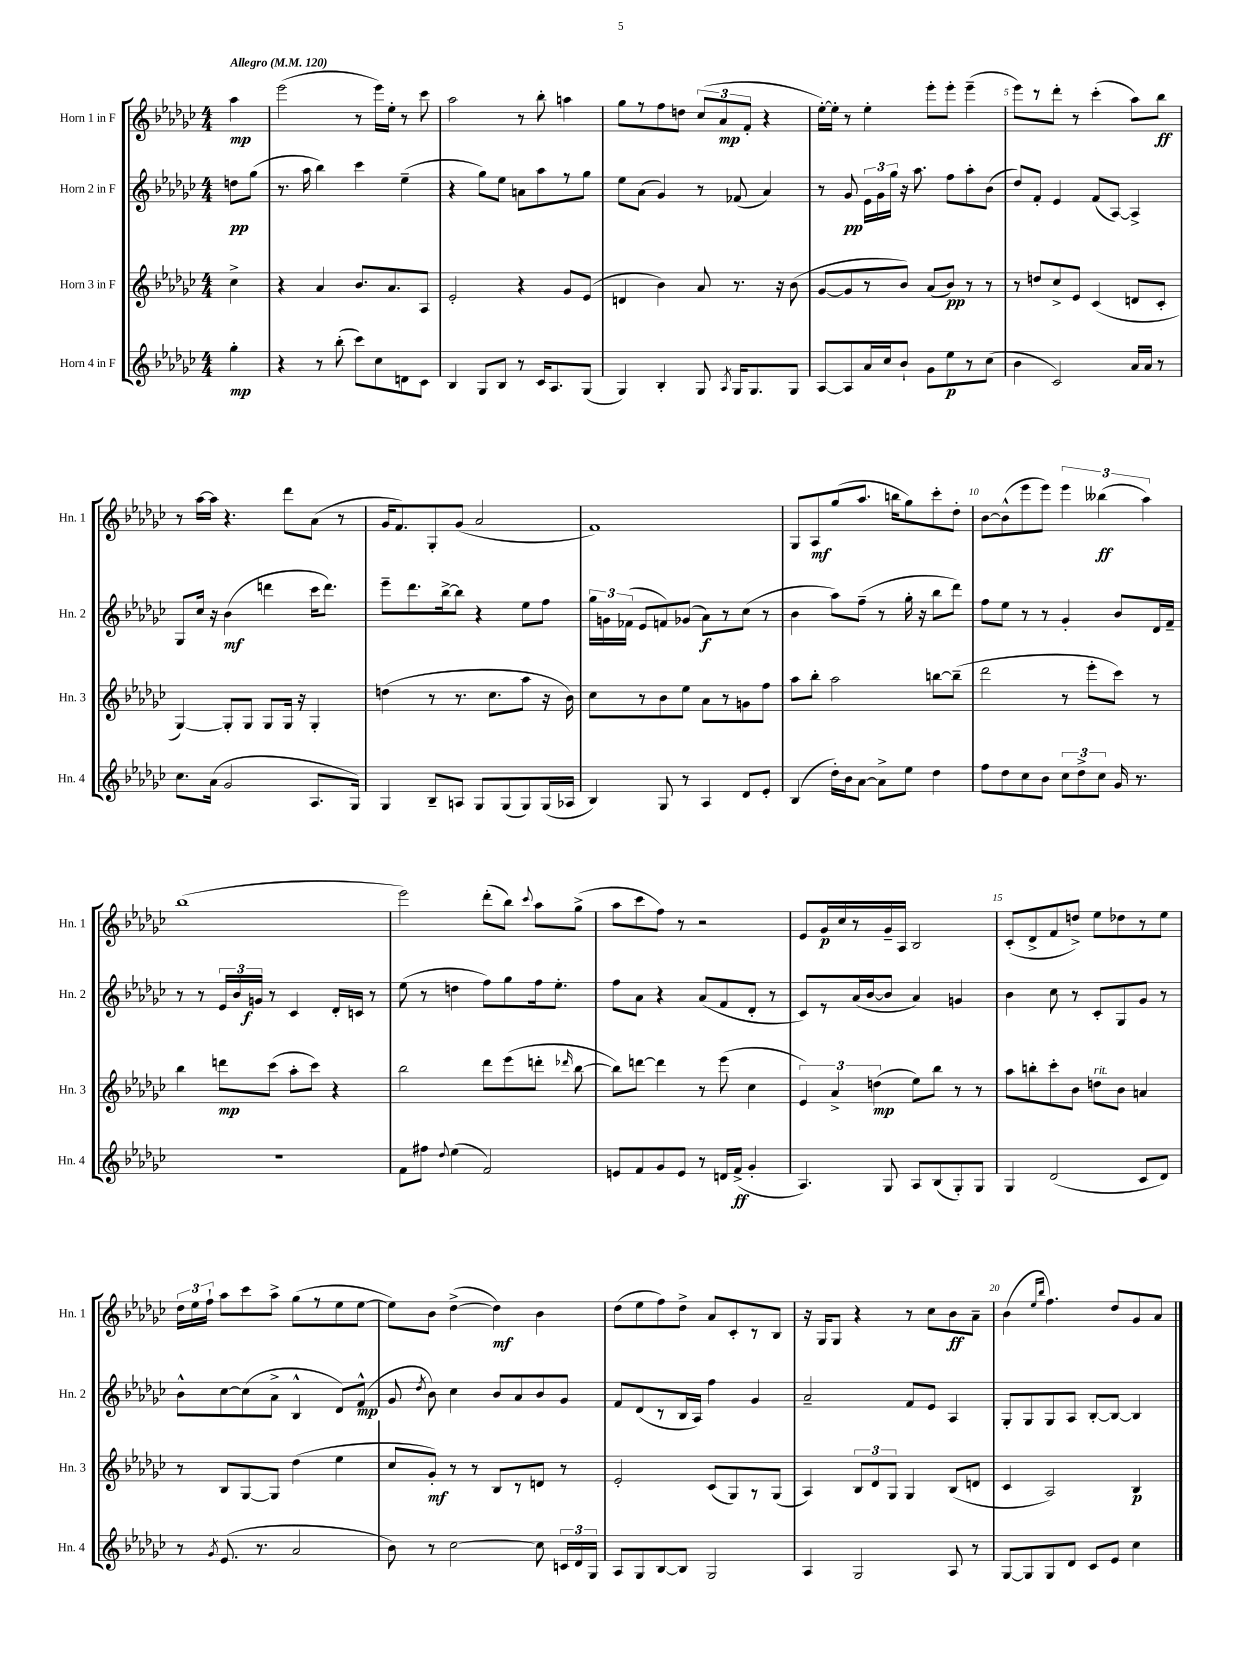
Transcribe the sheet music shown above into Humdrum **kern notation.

**kern	**kern	**kern	**kern
*staff4	*staff3	*staff2	*staff1
*clefG2	*clefG2	*clefG2	*clefG2
*k[b-e-a-d-g-c-]	*k[b-e-a-d-g-c-]	*k[b-e-a-d-g-c-]	*k[b-e-a-d-g-c-]
*M4/4	*M4/4	*M4/4	*M4/4
*MM120	*MM120	*MM120	*MM120
4gg-'\	4cc-^\	8dd\L	4aa-\
.	.	(8gg-\J	.
=	=	=	=
4r	4r	8.r	(2eee-\
.	.	16aa-\	.
8r	4a-/	4bb-\)	.
(8bb-'\	.	.	.
8ccc-\L)	8.b-/L	4ccc-\	8r
8cc-\	.	.	16eee-\LL)
.	8.a-/	.	16ee-'\JJ
8d\	.	(4ee-~\	8r
8c-\J	8A-/J	.	8ccc-\
=	=	=	=
4B-/	2e-'/	4r	2aa-\
8G-/L	.	8gg-\L)	.
8B-/J	.	8ee-\J	.
8r	4r	8a\L	8r
16c-/LK	.	8aa-\	8bb-'\
8.A-/	.	.	.
.	8g-/L	8r	4aa\
(8G-/J	(8e-/J	8gg-\J	.
=	=	=	=
4G-/)	4d/	8ee-\L	8gg-\L
.	.	(8a-\J	8r
4B-'/	4b-\)	4g-/)	8ff\
.	.	.	8dd\J
8G-/	8a-/	8r	(12cc-/L
.	.	.	12a-/
8qA-/	.	.	.
16G-/LK	8.r	(8f-/	.
.	.	.	12f'/J
8.G-/	.	.	.
.	.	4a-/)	4r
.	16r	.	.
8G-/J	(8b-\	.	.
=	=	=	=
[8A-/L	[8g-/L	8r	[16ee-'\LL)
.	.	.	16ee-'\]JJ
8A-/]	8g-/]	8g-/	8r
16a-/L	8r	24e-\LL	4ee-'\
.	.	24g-\	.
16cc-/J	.	.	.
.	.	24gg-\JJ	.
8b-`/J	8b-/J)	16r	.
.	.	8.aa-\	.
8g-\L	(8a-/L	.	8eee-'\L
8ee-\	8b-/J)	8ff\L	8eee-'\J
8r	8r	8aa-'\	(4eee-~\
(8cc-\J	8r	(8b-\J	.
=	=	=	=
4b-\	8r	8dd-/L)	8eee-\L)
.	8dd/L	8f'/J	8r
2c-/)	8cc-^/	4e-/	8ddd-'\J
.	8e-/J	.	8r
.	(4c-/	(8f/L	(4ccc-'\
.	.	[8A-/J)	.
16a-/LL	8d/L	4A-^/]	8aa-\L)
16a-/JJ	.	.	.
8r	8c-'/J	.	8bb-\J
=	=	=	=
8.cc-\L	[4G-/)	8G-/L	8r
.	.	16cc-/Jk	[16aa-\LL
(16a-\Jk	.	16r	16aa-\]JJ
2g-/	8G-'/]L	(4b-\	4.r
.	8G-/J	.	.
.	8G-/L	4ddd\	.
.	16G-/Jk	.	8ddd-\L
.	16r	.	.
8.A-/L	4G-'/	16ccc-\LK	(8a-\J
.	.	8.ddd\J)	.
.	.	.	8r
16G-/Jk)	.	.	.
=	=	=	=
4G-/	(4dd\	8eee-~\L	16g-/LK
.	.	.	8.f/)
.	.	8.ddd-\	.
8B-~/L	8r	.	8G-'/
.	.	[16bb-^\k	.
8A/J	8.r	8bb-\]J	(8g-/J
8G-/L	.	4r	2a-/
.	8.cc-\L	.	.
(8G-/	.	.	.
8G-/)	8aa-\J	8ee-\L	.
(16G-/L	16r	8ff\J	.
16A-/JJ	16b-\)	.	.
=	=	=	=
4B-/)	8cc-\L	24gg-\LL	1f)
.	.	24g\	.
.	.	(24f-\JJ	.
.	8r	8e-/L	.
8G-/	8b-\	8f/)	.
8r	8ee-\J	(8g-/J	.
4A-/	8a-\L	8a-\L)	.
.	8r	8r	.
8d-/L	8g\	(8cc-\J	.
8e-'/J	8ff\J	8r	.
=	=	=	=
(4B-/	8aa-\L	4b-\	8G-/L
.	8bb-'\J	.	8A-/
16dd-'\LL)	2aa-\	8aa-\L)	(8gg-/
16b-\J	.	.	.
[8a-\J	.	(8ff~\J	8.aa-/J
8a-^\]L	.	8r	.
.	.	.	16bb\LK
8ee-\J	.	16gg-'\	8gg-\)
.	.	16r	.
4dd-\	[8bb\L	8bb-\L	8ccc-'\
.	(8bb~\]J	8ddd-\J)	8dd-'\J
=	=	=	=
8ff\L	2ddd-\	8ff\L	[8b-\L
8dd-\	.	8ee-\J	(8b-^^\]
8cc-\	.	8r	8eee-\
8b-\J	.	8r	8eee-\J)
12cc-\L	8r	4g-'/	6eee-\
12dd-^\	.	.	.
.	8eee-'\L	.	.
12cc-\J	.	.	(6bb--\
16g-/	8ccc-\J)	8b-/L	.
8.r	.	.	.
.	.	.	6aa-\)
.	8r	16d-/L	.
.	.	16f~/JJ	.
=	=	=	=
1r	4bb-\	8r	(1bb-
.	.	8r	.
.	8ddd\L	24e-/LL	.
.	.	24b-/	.
.	.	24g/JJ	.
.	(8ccc-\J	8r	.
.	8aa-'\L	4c-/	.
.	8ccc-\J)	.	.
.	4r	16d-'/LL	.
.	.	16c/JJ	.
.	.	8r	.
=	=	=	=
8f\L	2bb-\	(8ee-\	2eee-\)
8ff#\J	.	8r	.
8qqdd-/	.	.	.
(4ee-\	.	4dd\	.
2f/)	8ddd-\L	8ff\L)	(8ddd-'\L
.	(8eee-\	8gg-\	8bb-\J)
.	.	.	8qqccc-/
.	8ddd'\J	16ff\k	8aa-\L
.	.	8.ee-'\J	.
.	16qqddd-/	.	.
.	[8bb-\	.	(8gg-^\J
=	=	=	=
8e/L	8bb-\]L)	8ff\L	8aa-\L
8f/	[8ddd\J	8a-\J	8ccc-\
8g-/	4ddd\]	4r	8ff\J)
8e/J	.	.	8r
8r	8r	(8a-/L	2r
16d/LL	(8eee-\	8f/	.
(16f^/JJ	.	.	.
4g-'/	4cc-\	8d-'/J	.
.	.	8r	.
=	=	=	=
4.A-/)	6e-/)	8c-/L)	8e-/L
.	.	8r	16g-/L
.	6a-^/	.	.
.	.	.	16cc-/
.	.	(16a-/L	8r
.	.	[16b-/J	.
.	(6dd\	.	.
8G-/	.	8b-/]J	16g-~/
.	.	.	16A-/JJ
8A-/L	8ee-\L)	4a-/)	2B-/
(8B-/	8bb-\J	.	.
8G-'/)	8r	4g/	.
8G-/J	8r	.	.
=	=	=	=
4G-/	8aa-\L	4b-\	(8c-'/L
.	8bb'\	.	8d-^/
(2d-/	8ccc-'\	8cc-\	8f/
.	8b-\J	8r	8dd^/J)
.	8dd\L	8c-'/L	8ee-\L
.	8b-\J	8G-/	8dd-\
8c-/L	4a/	8g-/J	8r
8d-/J)	.	8r	8ee-\J
=	=	=	=
8r	8r	8b-^^\L	24dd-\LL
.	.	.	24ee-\
.	.	.	24ff`\JJ
8qg-/	.	.	.
(8.e-/	8B-/L	[8cc-\	8aa-\L
.	[8G-/	(8cc-\]	8ccc-\
8.r	.	.	.
.	8G-/]J	8a-^\J	8aa-^\J
2a-/	(4dd-\	4B-^^/	(8gg-\L
.	.	.	8r
.	4ee-\	8d-/L)	8ee-\
.	.	(8f^^/J	[8ee-\J
=	=	=	=
8b-\)	8cc-/L	8g-/	8ee-\]L)
.	.	8qdd-/	.
8r	8g-'/J)	8b-\)	8b-\J
[2cc-\	8r	4cc-\	([4dd-^\
.	8r	.	.
.	8B-/L	8b-/L	4dd-\])
.	8r	8a-/	.
8cc-\]	8d/J	8b-/	4b-\
24c/LL	8r	8g-/J	.
24d-/	.	.	.
24G-/JJ	.	.	.
=	=	=	=
8A-/L	2e-'/	8f/L	(8dd-\L
8G-/	.	(8d-/	8ee-\
[8B-/	.	8r	8ff\)
8B-/]J	.	16B-/L	8dd-^\J
.	.	16A-/JJ)	.
2G-/	(8c-/L	4ff\	8a-/L
.	8G-/)	.	8c-'/
.	8r	4g-/	8r
.	(8G-/J	.	8B-/J
=	=	=	=
4A-/	4A-/)	2a-~/	16r
.	.	.	16G-/LK
.	.	.	8G-/J
2G-/	12B-/L	.	4r
.	12d-/	.	.
.	12G-/J	.	.
.	4G-/	8f/L	8r
.	.	8e-/J	8cc-\L
8A-/	(8B-/L	4A-/	8b-\
8r	8d/J	.	8a-~\J
=	=	=	=
[8G-/L	4c-/	8G-'/L	(4b-\
8G-/]	.	8G-/	.
.	.	.	16qqee-/LL
.	.	.	16qqbb-/JJ
8G-/	2A-/)	8G-/	4.ff\)
8d-/J	.	8A-/J	.
8c-/L	.	[8B-'/L	.
8e-/J	.	8B-/_J	8dd-/L
4cc-\	4B-/	4B-/]	8g-/
.	.	.	8a-/J
==	==	==	==
*-	*-	*-	*-
